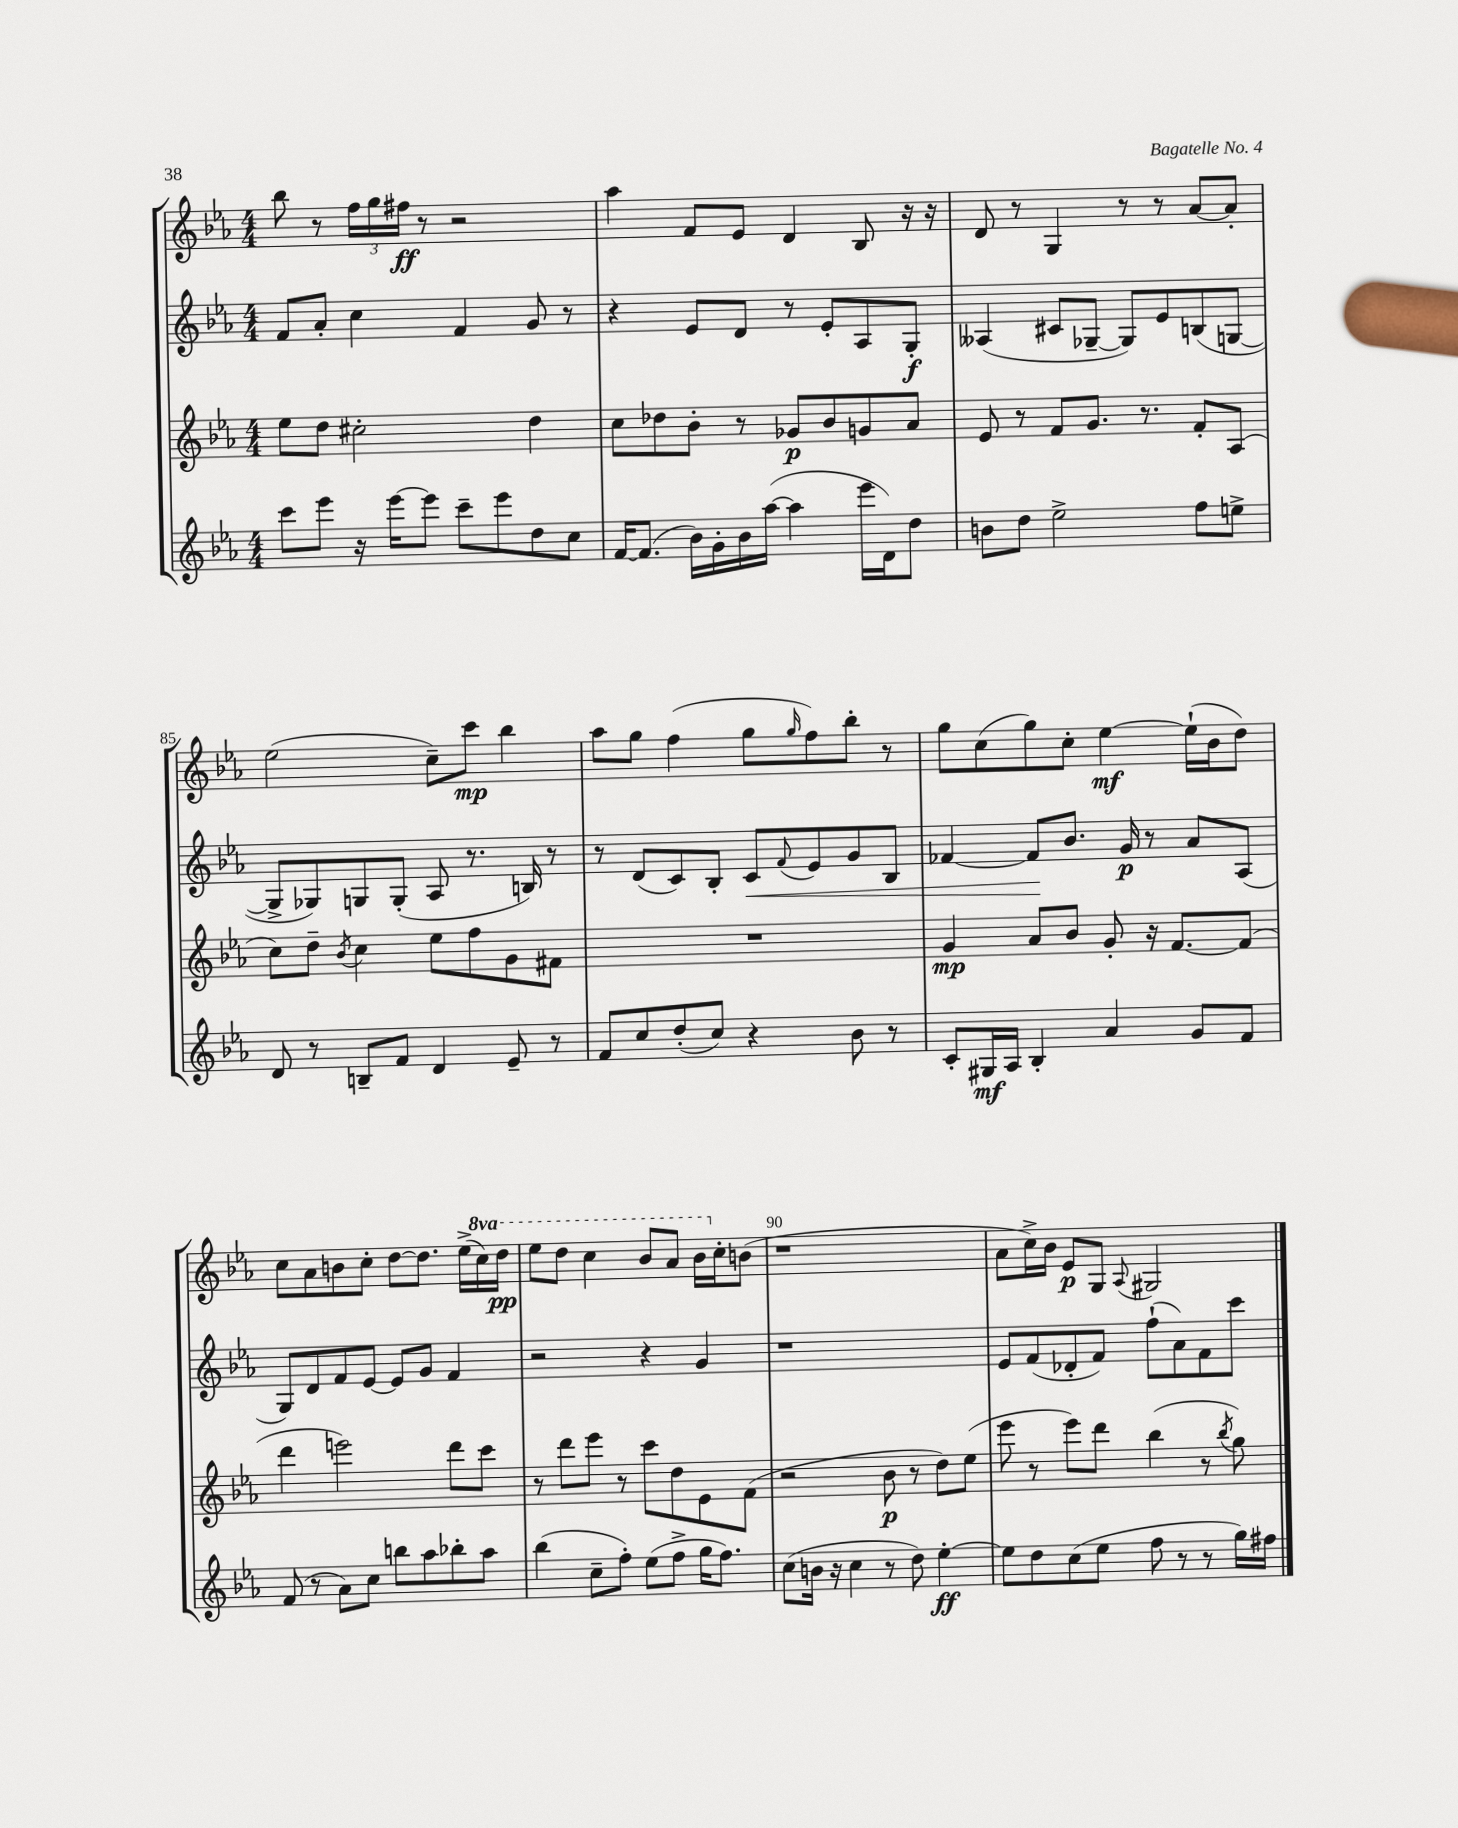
<<
\new StaffGroup <<
\new Staff = "s0" {
    \clef treble \key ees \major \numericTimeSignature \time 4/4 \set Staff.ottavationMarkups = #ottavation-simple-ordinals
    bes''8 r8 \tuplet 3/2 { f''16 g''16 fis''16\ff } r8 r2 |
    aes''4 f'8 ees'8 d'4 bes8 r16 r16 |
    d'8 r8 g4 r8 r8 aes'8~ aes'8-. |
    ees''2( c''8--) c'''8\mp bes''4 |
    aes''8 g''8 f''4( g''8 \grace { g''16 } f''8) bes''8-. r8 |
    g''8 c''8( g''8) c''8-. ees''4~\mf ees''16-!( bes'16 d''8) |
    c''8 aes'8 b'8 c''8-. d''8~ d''8. ees''16->( \ottava #1 c'''16) d'''16\pp |
    ees'''8 d'''8 c'''4 bes''8 aes''8 bes''16 \ottava #0 c''16-. b'8( |
    r1 |
    aes'8 c''16->) bes'16 ees'8\p g8 \appoggiatura { aes8 } gis2 \bar "|." |
}
\new Staff = "s1" {
    \clef treble \key ees \major \numericTimeSignature \time 4/4
    f'8 aes'8-. c''4 f'4 g'8 r8 |
    r4 ees'8 d'8 r8 ees'8-. aes8 g8-.\f |
    aeses4( cis'8 ges8~-- ges8) ees'8 b8( g8~ |
    g8-> ges8) g8 g8-.( aes8 r8. b16) r8 |
    r8 d'8( c'8) bes8-. c'8\< \appoggiatura { f'8 } ees'8 g'8 bes8 |
    fes'4~ fes'8\! bes'8. g'16\p r8 aes'8 aes8( |
    g8) d'8 f'8 ees'8~ ees'8 g'8 f'4 |
    r2 r4 g'4 |
    r1 |
    ees'8 f'8( des'8-. f'8) f''8-!( aes'8) f'8 c'''8 \bar "|." |
}
\new Staff = "s2" {
    \clef treble \key ees \major \numericTimeSignature \time 4/4
    ees''8 d''8 cis''2-. d''4 |
    c''8 des''8 bes'8-. r8 ges'8\p bes'8 g'8 aes'8 |
    ees'8 r8 f'8 g'8. r8. f'8-. aes8( |
    c''8) d''8-- \acciaccatura { bes'8 } c''4 ees''8 f''8 g'8 fis'8 |
    R1 |
    g'4\mp aes'8 bes'8 g'8-. r16 f'8.~ f'8( |
    d'''4 e'''2) d'''8 c'''8 |
    r8 d'''8 ees'''8 r8 c'''8 d''8 ees'8 f'8( |
    r2 bes'8\p r8 d''8) ees''8( |
    ees'''8 r8 ees'''8) d'''8 bes''4( r8 \acciaccatura { bes''8 } g''8) \bar "|." |
}
\new Staff = "s3" {
    \clef treble \key ees \major \numericTimeSignature \time 4/4
    c'''8 ees'''8 r16 ees'''16~ ees'''8 c'''8-- ees'''8 d''8 c''8 |
    f'16~ f'8.( bes'16) g'16-. bes'16 aes''16~( aes''4 ees'''16 d'16) d''8 |
    b'8 d''8 ees''2-> f''8 e''8-> |
    d'8 r8 b8-- f'8 d'4 ees'8-- r8 |
    f'8 c''8 d''8-.( c''8) r4 bes'8 r8 |
    c'8-. gis16\mf aes16 bes4-. aes'4 g'8 f'8 |
    f'8( r8 aes'8) c''8 b''8 aes''8 bes''8-. aes''8 |
    bes''4( c''8-- f''8-.) ees''8( f''8-> g''16 f''8.) |
    c''8( b'16 r16 c''4 r8 d''8) ees''4~-.\ff |
    ees''8 d''8 c''8( ees''8 f''8 r8 r8 g''16) fis''16 \bar "|." |
}
>>
>>
\layout { \context { \Score currentBarNumber = #82 \override BarNumber.break-visibility = ##(#f #t #t) barNumberVisibility = #(every-nth-bar-number-visible 5) } }
